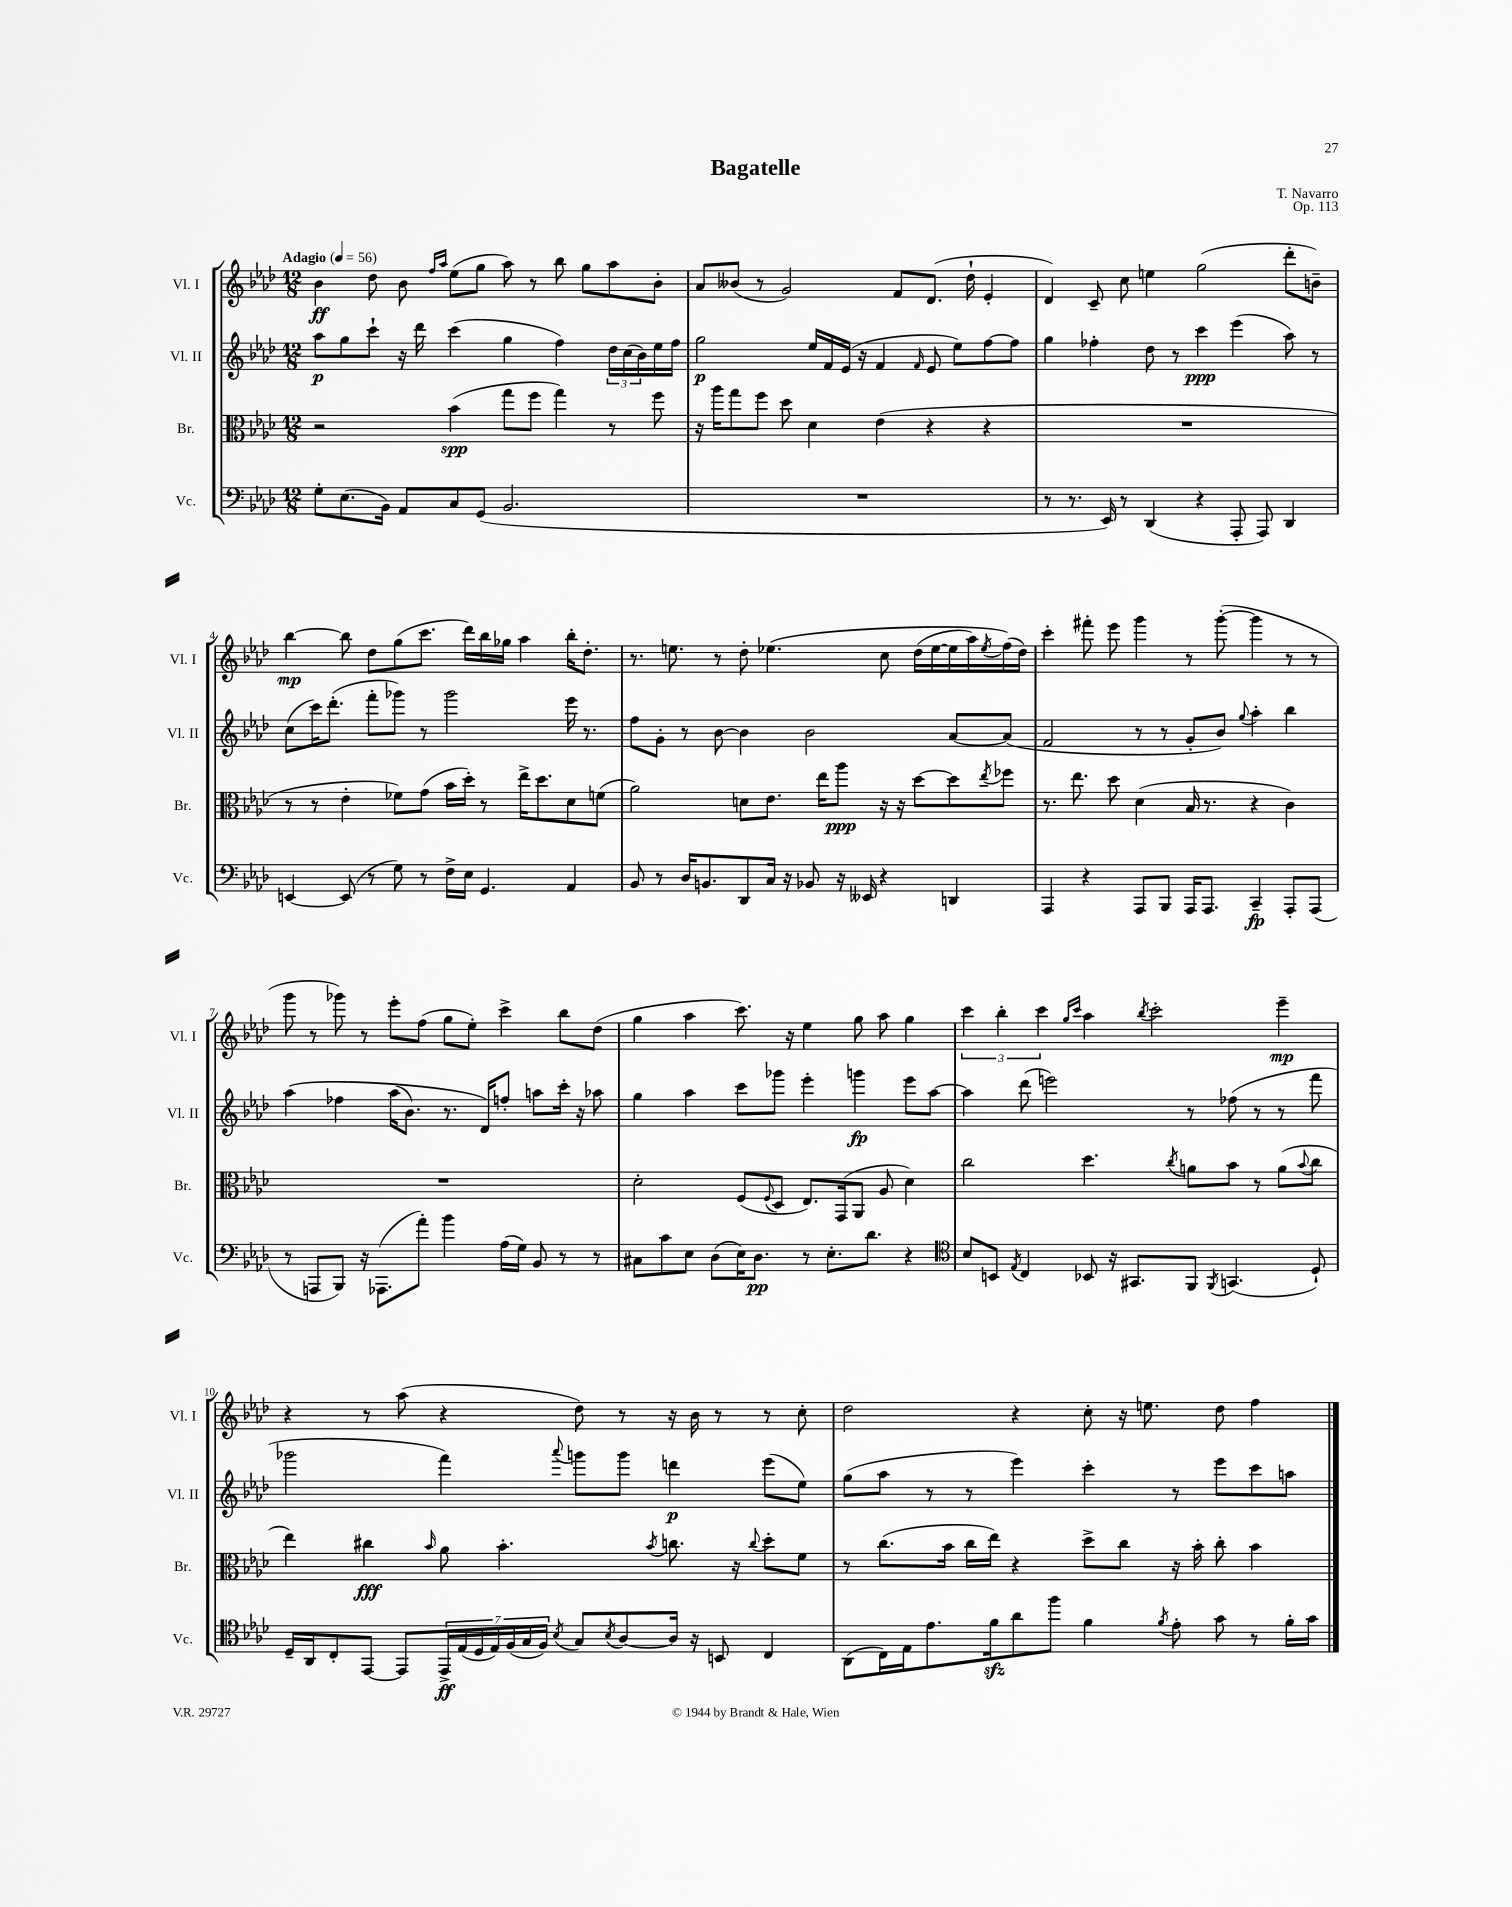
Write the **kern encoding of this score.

**kern	**dynam	**kern	**dynam	**kern	**dynam	**kern	**dynam
*part4	*part4	*part3	*part3	*part2	*part2	*part1	*part1
*staff4	*staff4	*staff3	*staff3	*staff2	*staff2	*staff1	*staff1
*I"Vc.	*	*I"Br.	*	*I"Vl. II	*	*I"Vl. I	*
*I'Vc.	*	*I'Br.	*	*I'Vl. II	*	*I'Vl. I	*
*clefF4	*	*clefC3	*	*clefG2	*	*clefG2	*
*k[b-e-a-d-]	*	*k[b-e-a-d-]	*	*k[b-e-a-d-]	*	*k[b-e-a-d-]	*
*M12/8	*	*M12/8	*	*M12/8	*	*M12/8	*
*MM56	*	*MM56	*	*MM56	*	*MM56	*
=1	=1	=1	=1	=1	=1	=1	=1
!	!	!	!	!	!	!LO:TX:a:B:t=Adagio	!
8G'\L	.	2r	.	8aa-\L	p	4b-\	ff
(8.E-\	.	.	.	8gg\	.	.	.
.	.	.	.	8ccc`\J	.	8dd-\	.
16BB-\Jk)	.	.	.	.	.	.	.
8AA-/L	.	.	.	16r	.	8b-\	.
.	.	.	.	16ddd-\	.	.	.
.	.	.	.	.	.	16qqff/LL	.
.	.	.	.	.	.	16qqaa-/JJ	.
8C/	.	(4b-\	spp	(4ccc\	.	(8ee-\L	.
(8GG/J	.	.	.	.	.	8gg\J	.
2.BB-/	.	8gg\L	.	4gg\	.	8aa-\)	.
.	.	8ff\J	.	.	.	8r	.
.	.	4gg\)	.	4ff\)	.	8bb-\	.
.	.	.	.	.	.	8gg\L	.
.	.	8r	.	24dd-\LL	.	8aa-\	.
.	.	.	.	(24cc\	.	.	.
.	.	.	.	24b-\)	.	.	.
.	.	8ff\	.	16ee-\	.	8b-'\J	.
.	.	.	.	16ff\JJ	.	.	.
=2	=2	=2	=2	=2	=2	=2	=2
1.r	.	16r	.	2gg\	p	8a-/L	.
.	.	16aa-\KL	.	.	.	.	.
.	.	8gg\	.	.	.	(8b--X/J	.
.	.	8ff\J	.	.	.	8r	.
.	.	8dd-\	.	.	.	2g/)	.
.	.	4d-\	.	16ee-/LL	.	.	.
.	.	.	.	16f/	.	.	.
.	.	.	.	(16e-/JJ	.	.	.
.	.	.	.	16r	.	.	.
.	.	(4e-\	.	4f/	.	.	.
.	.	.	.	.	.	8f/L	.
.	.	.	.	16qqf/	.	.	.
.	.	4r	.	8e-/	.	(8.d-/J	.
.	.	.	.	8ee-\L)	.	.	.
.	.	.	.	.	.	16dd-`\	.
.	.	4r	.	[8ff\	.	4e-'/	.
.	.	.	.	8ff\J]	.	.	.
=3	=3	=3	=3	=3	=3	=3	=3
8r	.	1.r	.	4gg\	.	4d-/)	.
8.r	.	.	.	.	.	.	.
.	.	.	.	4ff-X'\	.	8c~/	.
16EE-/)	.	.	.	.	.	.	.
8r	.	.	.	.	.	8cc\	.
(4DD-/	.	.	.	8dd-\	.	4een\	.
.	.	.	.	8r	.	.	.
4r	.	.	.	4ccc\	ppp	(2gg\	.
8AAA-'/	.	.	.	(4eee-\	.	.	.
8AAA-/)	.	.	.	.	.	.	.
4DD-/	.	.	.	8aa-\)	.	8ddd-'\L	.
.	.	.	.	8r	.	8bn~\J)	.
!!LO:LB:g=z
=4	=4	=4	=4	=4	=4	=4	=4
[4EEn/	.	8r	.	(8cc\L	.	[4bb-\	mp
.	.	8r	.	16ccc\K)	.	.	.
.	.	.	.	(8.ddd-'\J	.	.	.
(8EE/]	.	4e-'\	.	.	.	8bb-\]	.
8r	.	.	.	8fff'\L	.	8dd-\L	.
8G\)	.	8f-X\L)	.	8ggg-X\J)	.	(8gg\	.
8r	.	(8g\J	.	8r	.	8.ccc\J	.
16F^\LL	.	16b-\LL	.	2ggg-\	.	.	.
16E-\JJ	.	16dd-'\JJ)	.	.	.	16ddd-\LL)	.
4.GG/	.	8r	.	.	.	16bb-\	.
.	.	.	.	.	.	16gg-X\JJ	.
.	.	16ee-^\KL	.	.	.	4aa-\	.
.	.	8.dd-\	.	.	.	.	.
4AA-/	.	8d-\	.	16eee-\	.	16bb-'\KL	.
.	.	.	.	8.r	.	8.dd-'\J	.
.	.	(8fn\J	.	.	.	.	.
=5	=5	=5	=5	=5	=5	=5	=5
8BB-/	.	2a-\)	.	8ff\L	.	8.r	.
8r	.	.	.	8g'\J	.	.	.
.	.	.	.	.	.	8.een\	.
16D-/KL	.	.	.	8r	.	.	.
8.BBn/	.	.	.	.	.	.	.
.	.	.	.	[8b-\	.	8r	.
8DD-/	.	8dn\L	.	4b-\]	.	8dd-'\	.
16C/Jk	.	8.e-\J	.	.	.	(4.ee-X\	.
16r	.	.	.	.	.	.	.
8BB-X/	.	.	.	2b-\	.	.	.
.	.	16ee-\KL	.	.	.	.	.
16r	.	8aa-\J	ppp	.	.	.	.
16EE--X/	.	.	.	.	.	.	.
4r	.	16r	.	.	.	8cc\	.
.	.	16r	.	.	.	.	.
.	.	[8dd-\L	.	.	.	(16dd-\LL	.
.	.	.	.	.	.	[16ee-\	.
4DDn/	.	8dd-\]	.	[8a-/L	.	16ee-\]	.
.	.	.	.	.	.	16aa-\)	.
.	.	8qee-/	.	.	.	8qee-/	.
.	.	8ff-X\J	.	(8a-/J]	.	(16ff\)	.
.	.	.	.	.	.	16dd-\JJ)	.
=6	=6	=6	=6	=6	=6	=6	=6
4AAA-/	.	8.r	.	2f/	.	4ccc'\	.
.	.	8.ee-\	.	.	.	.	.
4r	.	.	.	.	.	8fff#X'\	.
.	.	8dd-\	.	.	.	8eee-\	.
8AAA-/L	.	(4d-\	.	8r	.	4ggg\	.
8BBB-/J	.	.	.	8r	.	.	.
16AAA-/KL	.	16B-/	.	8g'/L	.	8r	.
8.AAA-/J	.	8.r	.	.	.	.	.
.	.	.	.	8b-/J)	.	([8ggg'\	.
.	.	.	.	8qqgg/	.	.	.
4CC~/	fp	4r	.	4aa-'\	.	4ggg\]	.
8AAA-'/L	.	4c\)	.	4bb-\	.	8r	.
(8AAA-/J	.	.	.	.	.	8r	.
!!LO:LB:g=z
=7	=7	=7	=7	=7	=7	=7	=7
8r	.	1.r	.	(4aa-\	.	8ggg\	.
8AAAn/L	.	.	.	.	.	8r	.
8BBB-/J)	.	.	.	4ff-X\	.	8ggg-X\)	.
16r	.	.	.	.	.	8r	.
(8.AAA-X\L	.	.	.	.	.	.	.
.	.	.	.	(16aa-\KL	.	8eee-'\L	.
.	.	.	.	8.b-\J)	.	.	.
8a-'\J)	.	.	.	.	.	(8ff\J	.
4b-\	.	.	.	8.r	.	8gg\L	.
.	.	.	.	.	.	8ee-'\J)	.
.	.	.	.	16d-/KL)	.	.	.
(16A-\LL	.	.	.	8ffn'/J	.	4ccc^\	.
16G\JJ)	.	.	.	.	.	.	.
8BB-/	.	.	.	8aan\L	.	.	.
8r	.	.	.	16ccc'\Jk	.	8bb-\L	.
.	.	.	.	16r	.	.	.
8r	.	.	.	8aa-X\	.	(8dd-\J	.
=8	=8	=8	=8	=8	=8	=8	=8
8C#X\L	.	2d-'\	.	4gg\	.	4gg\	.
8c\	.	.	.	.	.	.	.
8E-\J	.	.	.	4aa-\	.	4aa-\	.
(8D-\L	.	.	.	.	.	.	.
16E-\K)	.	(8F/L	.	8ccc\L	.	8.ccc\)	.
8.D-\J	pp	.	.	.	.	.	.
.	.	8qqF/	.	.	.	.	.
.	.	8D-/J	.	8ggg-X\J	.	.	.
.	.	.	.	.	.	16r	.
8r	.	8.E-/L)	.	4eee-'\	.	4ee-\	.
8.E-'\L	.	.	.	.	.	.	.
.	.	(16GG/k	.	.	.	.	.
.	.	8AA-/J	.	4gggn\	fp	8gg\	.
8.d-\J	.	.	.	.	.	.	.
.	.	8A-/	.	.	.	8aa-\	.
4r	.	4d-\)	.	8eee-\L	.	4gg\	.
.	.	.	.	[8aa-\J	.	.	.
=9	=9	=9	=9	=9	=9	=9	=9
*clefC4	*	*	*	*	*	*	*
8B-/L	.	2cc\	.	4aa-\]	.	6ccc\	.
8BBn/J	.	.	.	.	.	.	.
.	.	.	.	.	.	6bb-'\	.
8qE-/	.	.	.	.	.	.	.
4C/	.	.	.	(8ddd-\	.	.	.
.	.	.	.	.	.	6ccc\	.
.	.	.	.	2eeen\)	.	.	.
.	.	.	.	.	.	16qqgg/LL	.
.	.	.	.	.	.	16qqccc/JJ	.
8BB-X/	.	4.dd-\	.	.	.	4aa-\	.
16r	.	.	.	.	.	.	.
8.GG#X/L	.	.	.	.	.	.	.
.	.	.	.	.	.	8qbb-/	.
.	.	.	.	.	.	2ccc'\	.
.	.	8qcc/	.	.	.	.	.
8FF/J	.	8an\L	.	8r	.	.	.
8qFF/	.	.	.	.	.	.	.
(4.GGn/	.	8b-\J	.	(8ff-X\	.	.	.
.	.	8r	.	8r	.	.	.
.	.	(8a\L	.	8r	.	4eee-~\	mp
.	.	8qqb-/	.	.	.	.	.
8D-`/)	.	8cc\J	.	8fff\	.	.	.
!!LO:LB:g=z
=10	=10	=10	=10	=10	=10	=10	=10
16D-~/LL	.	4ee-\)	.	2ggg-X\	.	4r	.
16AA-/J	.	.	.	.	.	.	.
8C'/	.	.	.	.	.	.	.
[8EE-/J	.	4cc#X\	fff	.	.	8r	.
8EE-/L]	.	.	.	.	.	(8aa-\	.
.	.	16qqb-/	.	.	.	.	.
28EE-^/L	ff	8a-\	.	4fff\)	.	4r	.
(28E-/	.	.	.	.	.	.	.
28D-/	.	.	.	.	.	.	.
28E-/)	.	.	.	.	.	.	.
.	.	4.b-'\	.	.	.	.	.
(28F/	.	.	.	.	.	.	.
28G/	.	.	.	.	.	.	.
28F/JJ)	.	.	.	.	.	.	.
8qB-/	.	.	.	8qqaaa-/	.	.	.
8G/L	.	.	.	8gggn\L	.	8dd-\)	.
8qB-/	.	.	.	.	.	.	.
[8A-/	.	.	.	8ggg\J	.	8r	.
.	.	8qb-/	.	.	.	.	.
16A-/Jk]	.	8.ccn\	.	4dddn\	p	16r	.
16r	.	.	.	.	.	16b-\	.
8BBn/	.	.	.	.	.	8r	.
.	.	16r	.	.	.	.	.
.	.	8qqcc/	.	.	.	.	.
4C/	.	8dd-'\L	.	(8eee-\L	.	8r	.
.	.	8f\J	.	8ee-\J)	.	8cc'\	.
=11	=11	=11	=11	=11	=11	=11	=11
(8AA-\L	.	8r	.	(8gg\L	.	2dd-\	.
16C\L)	.	(8.cc\L	.	8aa-\J	.	.	.
16E-\J	.	.	.	.	.	.	.
8.e-\	.	.	.	8r	.	.	.
.	.	16b-\Jk	.	.	.	.	.
.	.	16cc\LL	.	8r	.	.	.
16fzz\k	.	16ee-\JJ)	.	.	.	.	.
8a-\	.	4r	.	4eee-\)	.	4r	.
8ff\J	.	.	.	.	.	.	.
4f\	.	8dd-^\L	.	4ccc'\	.	8cc'\	.
.	.	8cc\J	.	.	.	16r	.
.	.	.	.	.	.	8.een\	.
8qf/	.	.	.	.	.	.	.
8e-'\	.	16r	.	8r	.	.	.
.	.	16b-'\	.	.	.	.	.
8g\	.	8cc'\	.	8eee-\L	.	8dd-\	.
8r	.	4b-\	.	8ccc\	.	4ff\	.
16f'\LL	.	.	.	8aan\J	.	.	.
16g\JJ	.	.	.	.	.	.	.
==	==	==	==	==	==	==	==
*-	*-	*-	*-	*-	*-	*-	*-
